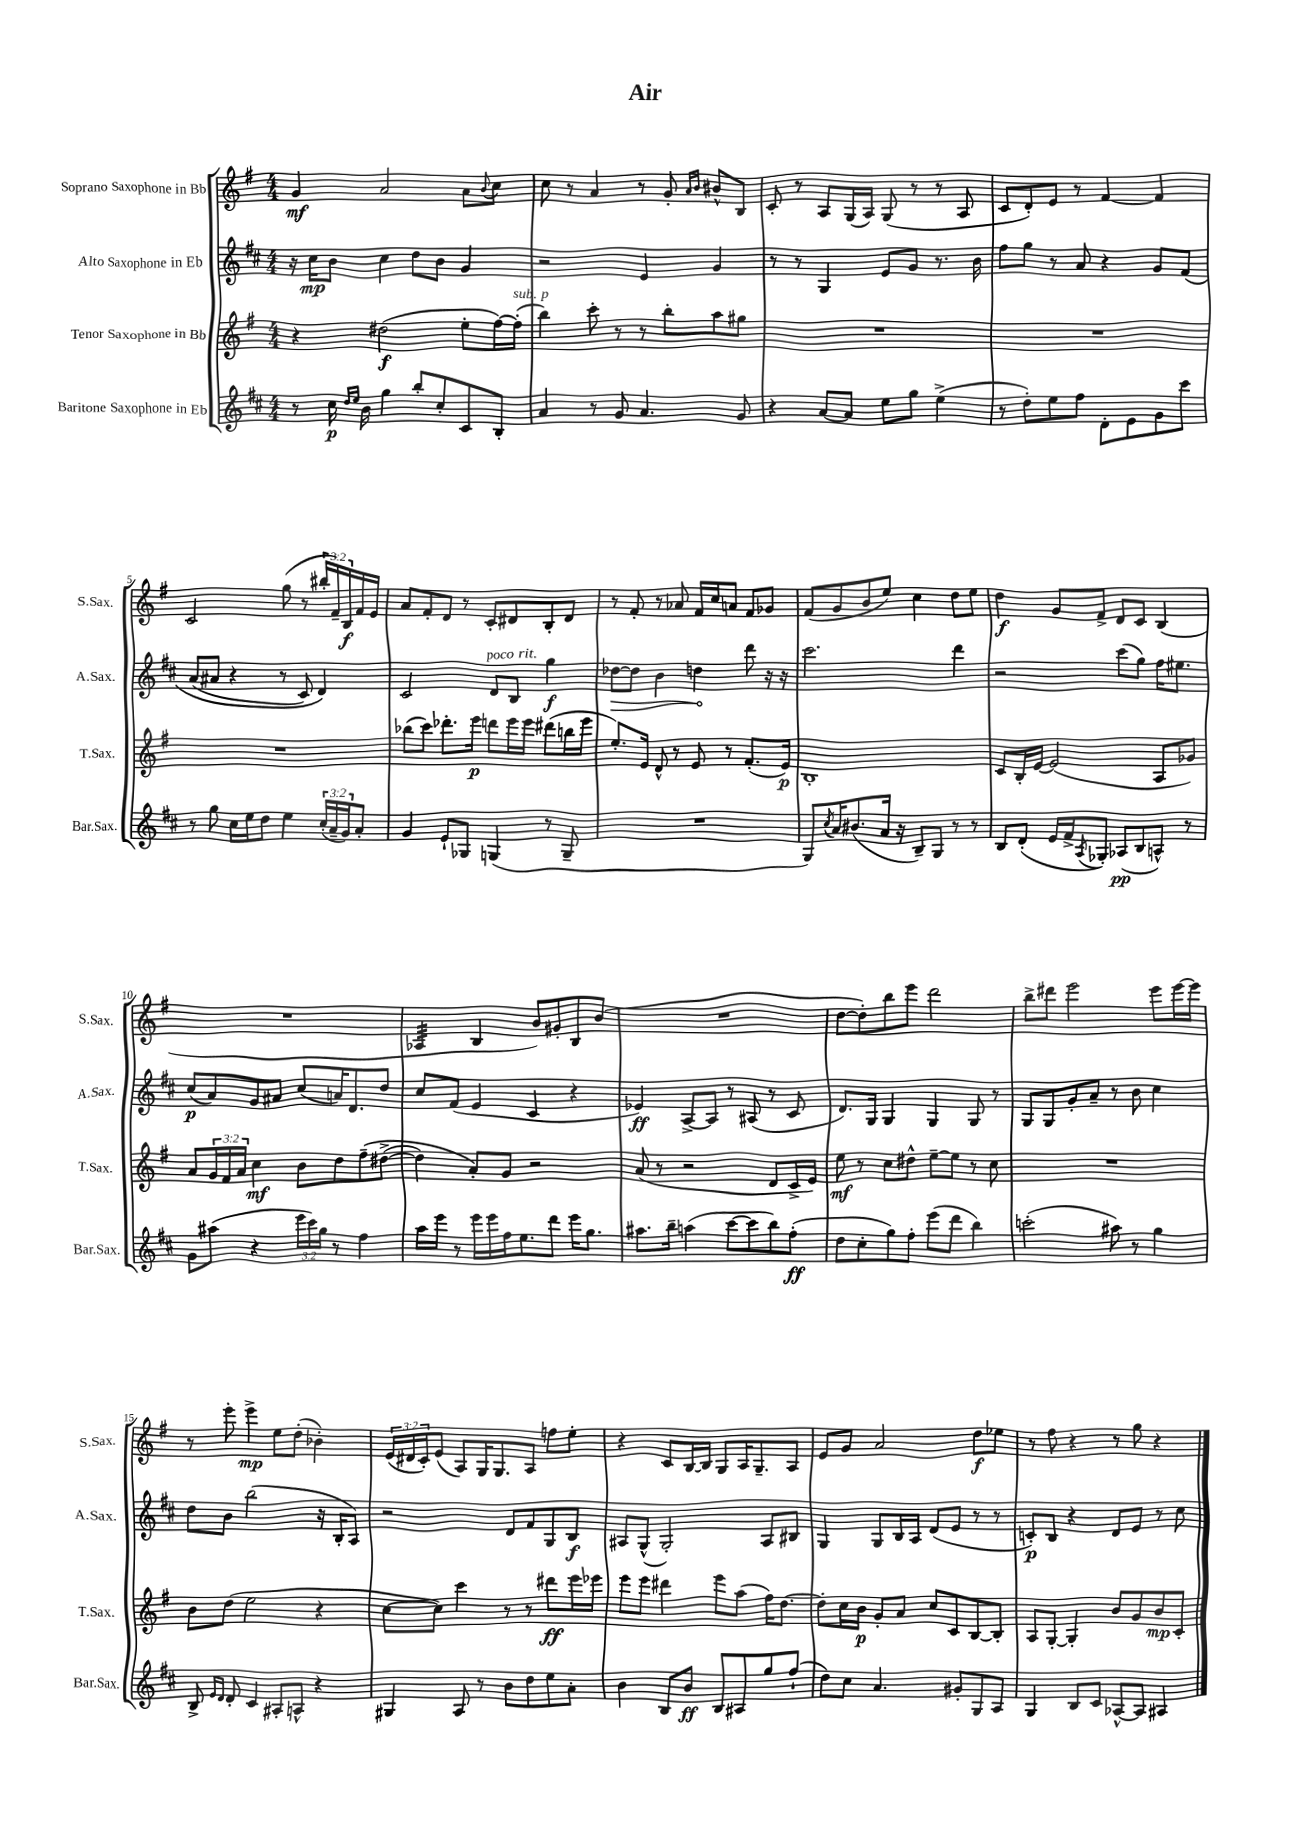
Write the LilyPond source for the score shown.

\header { title = "Air" }
<<
\new StaffGroup <<
\new Staff = "s0" \with { instrumentName = "Soprano Saxophone in Bb" shortInstrumentName = "S.Sax." } {
    \clef treble \key g \major \numericTimeSignature \time 4/4 \override Staff.TupletNumber.text = #tuplet-number::calc-fraction-text
    g'4\mf a'2 a'8 \appoggiatura { b'8 } c''8 |
    c''8 r8 a'4 r8 g'8-. \grace { a'16 b'16 } bis'8-^ b8 |
    c'8-. r8 a8 g16( a16) g8( r8 r8 a8 |
    c'8 d'8-.) e'8 r8 fis'4~ fis'4 |
    c'2 g''8( r8 \tuplet 3/2 { bis''16-. fis'16--) b16\f } fis'16 e'16 |
    a'8 fis'8-. d'8 r8 c'8-. dis'8 b8-. dis'8 |
    r8 fis'8-. r8 aes'8 fis'16 c''16 a'8 fis'8 ges'8 |
    fis'8( g'8 b'8 e''8) c''4 d''8 e''8 |
    d''4\f g'8 fis'8-> d'8 c'8 b4( |
    R1 |
    aes4:32 b4 b'8) gis'8-. b8 b'8( |
    R1 |
    d''8~ d''8-.) b''8 e'''8 d'''2 |
    b''8-> dis'''8 e'''2 e'''8 e'''16~ e'''16 |
    r8 e'''8-. e'''4->\mp e''8 d''8-.( bes'4-.) |
    \tuplet 3/2 { e'16( dis'16 c'16-.) } e'8( a8) g16 g8. a8 f''8 e''8-. |
    r4 c'8 b16~ b16 g8 a16 g8.-- a8 |
    e'8 g'8 a'2 d''8\f ees''8 |
    r8 fis''8 r4 r8 g''8 r4 \bar "|." |
}
\new Staff = "s1" \with { instrumentName = "Alto Saxophone in Eb" shortInstrumentName = "A.Sax." } {
    \clef treble \key d \major \numericTimeSignature \time 4/4
    r16 cis''16\mp b'8 cis''4 d''8 b'8 g'4 |
    r2 e'4 g'4 |
    r8 r8 g4 e'8 g'8 r8. b'16 |
    fis''8 g''8 r8 a'8 r4 g'8 fis'8\( |
    a'8( ais'8 r4 r8 cis'8) d'4\) |
    cis'2 d'8^\markup { \italic "poco rit." } b8 g''4\f |
    \once \override Hairpin.circled-tip = ##t des''8~\> des''8 b'4 d''4\! d'''8 r16 r16 |
    cis'''2. d'''4 |
    r2 cis'''8( g''8) fis''16 eis''8. |
    cis''8\p( a'8) g'8 ais'8 cis''8( a'16) d'8. d''8 |
    cis''8 fis'8( e'4 cis'4 r4 |
    ees'4\ff) a8~-> a8 r8 ais8( r8 cis'8 |
    d'8.) g16 g4 g4 g8 r8 |
    g8 g8 g'8-. a'8-- r8 b'8 cis''4 |
    d''8 b'8 b''2( r16 b16-. a8) |
    r2 d'8 fis'8 g8 b8\f |
    ais8 g8-^( g2-.) ais8 bis8 |
    g4 g8 b16 a16 d'8( e'8 r8 r8 |
    c'8-.\p) b8 r4 d'8 e'8 r8 cis''8 \bar "|." |
}
\new Staff = "s2" \with { instrumentName = "Tenor Saxophone in Bb" shortInstrumentName = "T.Sax." } {
    \clef treble \key g \major \numericTimeSignature \time 4/4 \override Staff.TupletNumber.text = #tuplet-number::calc-fraction-text
    r4 dis''2\f( e''8-. fis''16~) fis''16-.^\markup { \italic "sub. p" }( |
    b''4) c'''8-. r8 r8 b''8-. a''8 gis''8 |
    R1 |
    R1 |
    R1 |
    bes''8( c'''8) des'''8.-. e'''16\p d'''8 e'''16 e'''16 dis'''8( b''16 e'''16 |
    e''8.-.) e'16 d'8-^ r8 e'8 r8 fis'8.-.( e'16\p) |
    b1-. |
    c'8 b16-. e'16~ e'2( a8 ges'8) |
    a'8 \tuplet 3/2 { g'16 fis'16 a'16 } c''4\mf b'8 d''8 fis''8--\( dis''8~->( |
    dis''4) a'8-.\) g'8 r2 |
    a'8( r8 r2 d'8 c'16-> e'16) |
    e''8\mf r8 c''8 dis''8-^ e''8~-- e''8 r8 c''8 |
    R1 |
    b'8 d''8( e''2 r4 |
    c''8~ c''8) c'''4 r8 r8 dis'''8\ff e'''16 ees'''16 |
    e'''8 e'''8 dis'''4 e'''8 a''8( fis''16) d''8.~ |
    d''8-. c''16 b'16\p g'8-. a'8 c''8 c'8 b8~ b8-. |
    a8 g8~-. g4-. b'8 g'8 b'8\mp c'8-. \bar "|." |
}
\new Staff = "s3" \with { instrumentName = "Baritone Saxophone in Eb" shortInstrumentName = "Bar.Sax." } {
    \clef treble \key d \major \numericTimeSignature \time 4/4 \override Staff.TupletNumber.text = #tuplet-number::calc-fraction-text
    r8 cis''16\p \grace { d''16 e''16 } b'16 g''4 b''8-. cis''8-. cis'8 b8-. |
    a'4 r8 g'8 a'4. g'8 |
    r4 a'8~ a'8 e''8 g''8 e''4->( |
    r8 d''8-.) e''8 fis''8 d'8-. e'8 g'8 cis'''8 |
    r8 g''8 cis''16 e''16 d''8 e''4 \tuplet 3/2 { cis''16-.( a'16-- g'16) } a'8-. |
    g'4 e'8-! ges8 g4( r8 g8-- |
    R1 |
    g8) \acciaccatura { cis''8 } a'16 bis'8.( a'16 r16 b8--) g8 r8 r8 |
    b8 d'8-.( e'16 fis'16-> \acciaccatura { a8 } ges8-.) aes8\pp( b8 a8-^) r8 |
    g'8 ais''8( r4 \tuplet 3/2 { e'''16 cis'''16) g''16 } r8 fis''4 |
    a''16 e'''16 r8 e'''16 e'''16 fis''16 e''8. d'''8 e'''16 g''8. |
    ais''8. b''16-- a''4( cis'''8~ cis'''8 b''8) fis''8-.\ff( |
    d''8 cis''8-. g''8) fis''8-. e'''8( d'''8 b''4) |
    c'''2-.( ais''8) r8 g''4 |
    b8-> \grace { e'16 d'16 } d'8-. cis'4 ais8-. a8-^ r4 |
    gis4 a8 r8 b'8 d''8 e''8 a'8-. |
    b'4 b8 b'8\ff b8 ais8 g''8 fis''8-!( |
    d''8) cis''8 a'4. gis'8-. g8 a8 |
    g4 b8 cis'8 aes8~-^ aes8 ais4 \bar "|." |
}
>>
>>
